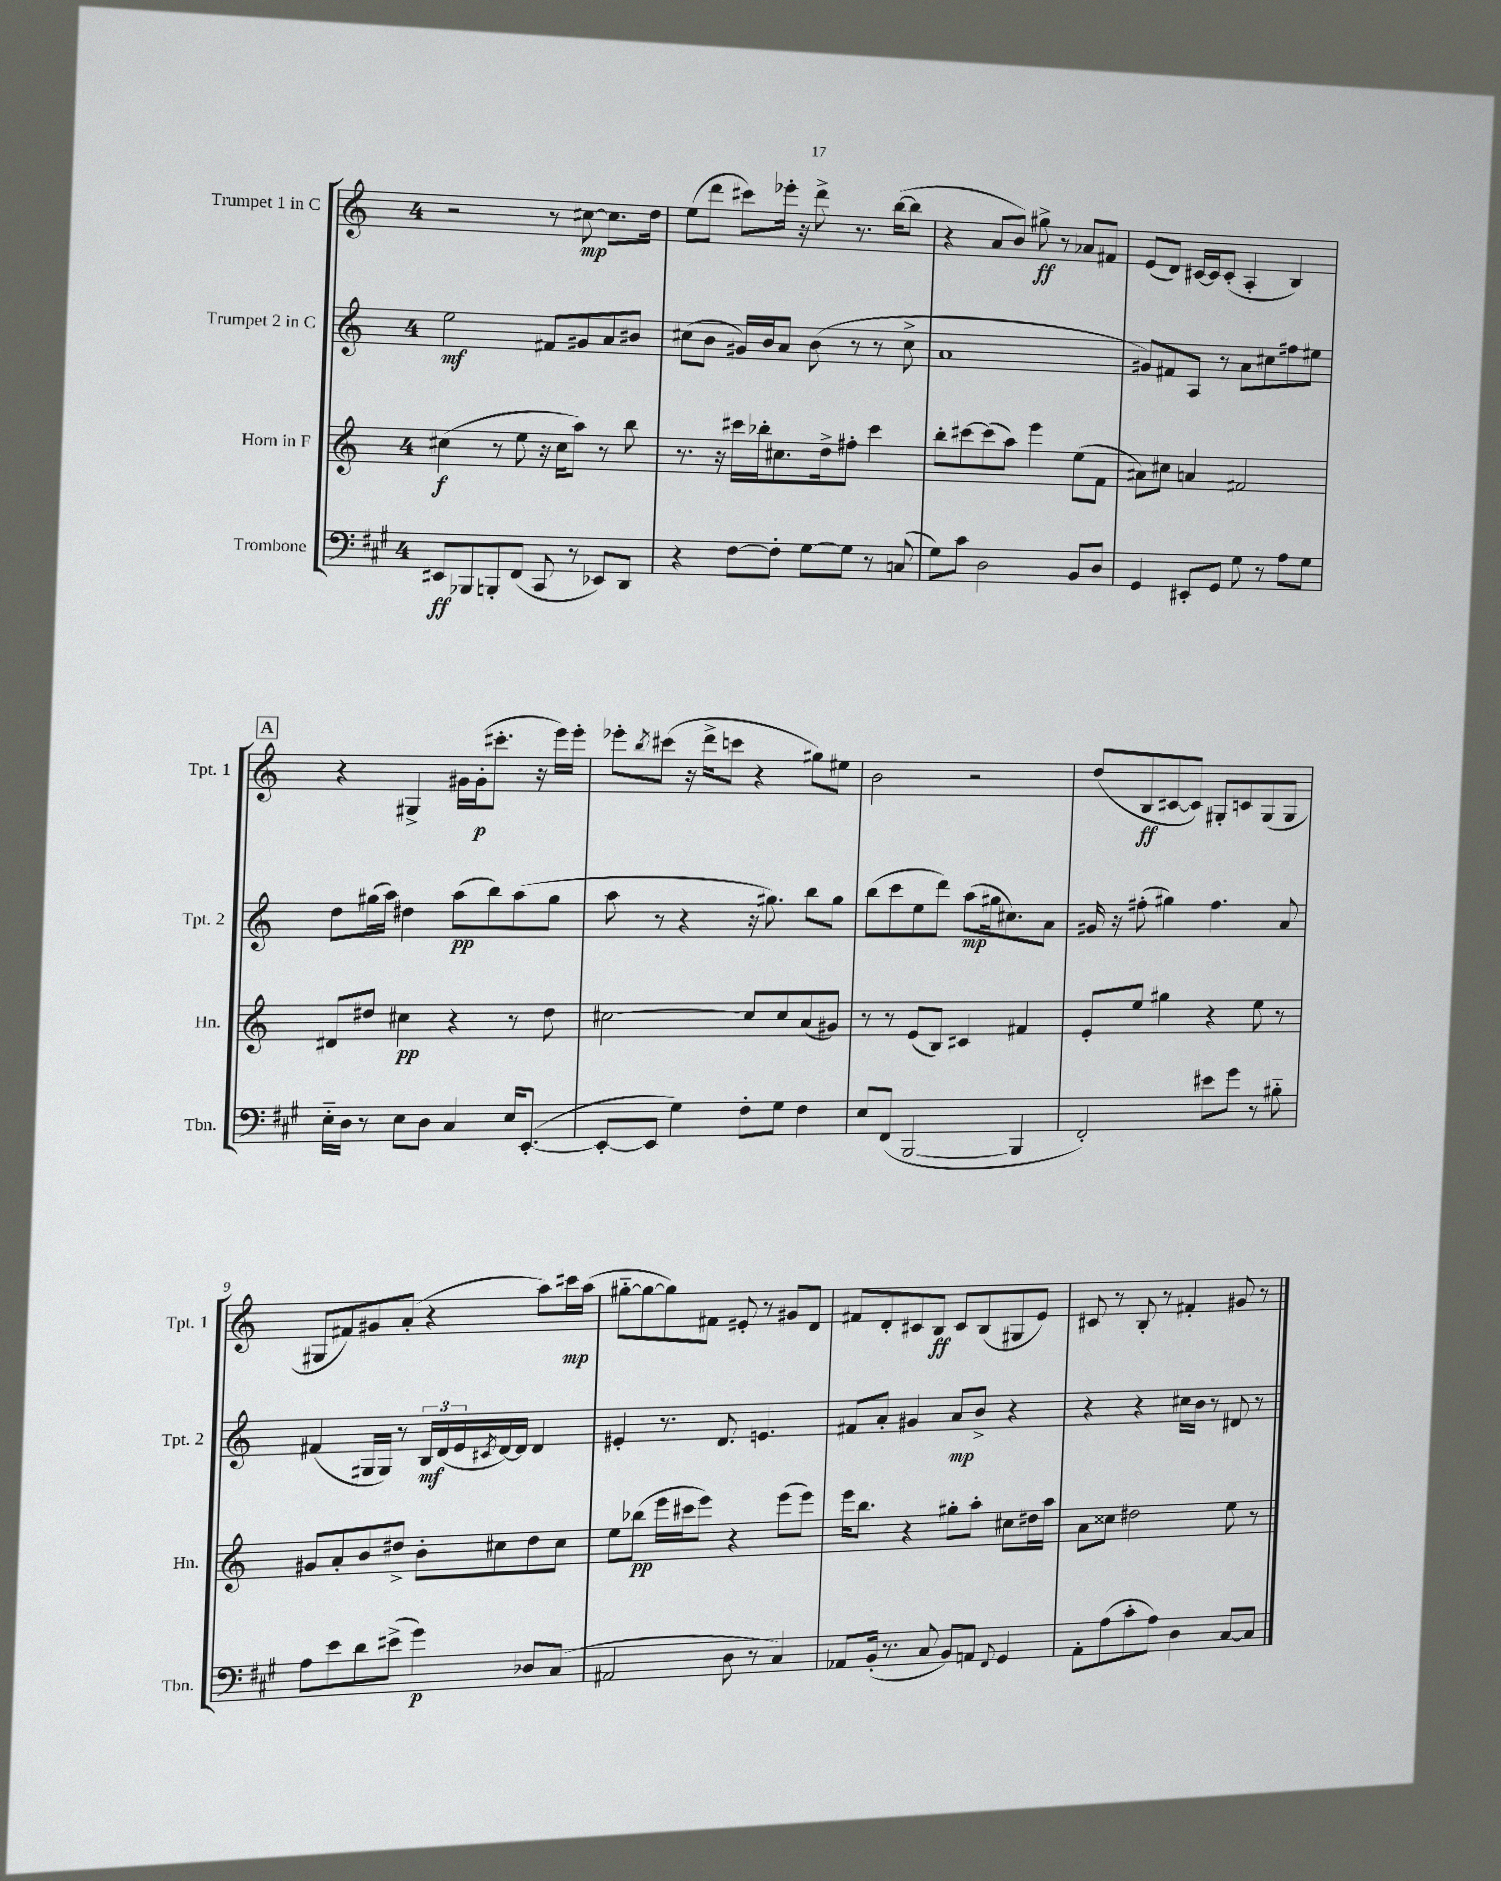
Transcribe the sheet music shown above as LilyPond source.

<<
\new StaffGroup <<
\new Staff = "s0" \with { instrumentName = "Trumpet 1 in C" shortInstrumentName = "Tpt. 1" } {
    \clef treble \key c \major \once \override Staff.TimeSignature.style = #'single-digit \time 4/4
    r2 r8 cis''8~\mp cis''8. d''16 |
    e''8( d'''8 cis'''8) ees'''16-. r16 d'''8-> r8. b''16~( b''8 |
    r4 a'8 b'8) gis''8->\ff r8 aes'8 fis'8 |
    e'8( d'8) cis'16~ cis'16 cis'8-.( a4-. b4) |
    \mark \markup { \box "A" } r4 gis4-> gis'16 gis'16-.\p( cis'''8.-. r16 e'''16) e'''16-. |
    ees'''8-. \acciaccatura { b''8 } cis'''8( r16 d'''16-> c'''8 r4 gis''8) eis''8 |
    b'2 r2 |
    d''8( b8\ff cis'8~ cis'8) gis8-. c'8 gis8( gis8 |
    gis8 fis'8) gis'8 a'8-.( r4 a''8) cis'''16\mp a''16( |
    gis''8~-_ gis''8~ gis''8) fis'8 eis'8-. r8 gis'8 d'8 |
    fis'8 d'8-. cis'8 b8\ff cis'8 b8( gis8 e'8) |
    cis'8 r8 b8-. r8 fis'4-. gis'8 r8 \bar "|." |
}
\new Staff = "s1" \with { instrumentName = "Trumpet 2 in C" shortInstrumentName = "Tpt. 2" } {
    \clef treble \key c \major \once \override Staff.TimeSignature.style = #'single-digit \time 4/4
    e''2\mf fis'8 gis'8 a'8 bis'8 |
    cis''8( b'8 gis'16) b'16 a'8 b'8( r8 r8 cis''8-> |
    a'1 |
    gis'8) fis'8 a8 r8 a'8 cis''8 fis''8 eis''8 |
    \mark \markup { \box "A" } d''8 gis''16( a''16) dis''4 a''8\pp( b''8) a''8( gis''8 |
    a''8 r8 r4 r16 gis''8.) b''8 gis''8 |
    b''8( c'''8 e''8 d'''8) a''8\mp( gis''16 cis''8.) a'8 |
    gis'16 r16 fis''8-.( gis''4) fis''4. a'8 |
    fis'4( gis16 gis16) r8 \tuplet 3/2 { b16\mf d'16( e'16 } \acciaccatura { cis'8 } d'16~) d'16 d'4 |
    eis'4-. r8. d'8. e'4. |
    fis'8 a'8-. gis'4 a'8\mp b'8-> r4 |
    r4 r4 cis''16 b'16 r8 dis'8 r8 \bar "|." |
}
\new Staff = "s2" \with { instrumentName = "Horn in F" shortInstrumentName = "Hn." } {
    \clef treble \key c \major \once \override Staff.TimeSignature.style = #'single-digit \time 4/4
    cis''4\f( r8 e''8 r16 cis''16 a''8) r8 b''8 |
    r8. r16 cis'''16 bes''16-. cis''8. d''16-> fis''8-. cis'''4 |
    b''8-. cis'''8~ cis'''8( a''8) e'''4 e''8( f'8 |
    ais'8) cis''8 a'4 fis'2 |
    \mark \markup { \box "A" } dis'8 dis''8 cis''4\pp r4 r8 dis''8 |
    cis''2~ cis''8 cis''8 a'8( gis'8) |
    r8 r8 e'8( b8) cis'4 fis'4 |
    e'8-. e''8 gis''4 r4 e''8 r8 |
    gis'8 a'8-. b'8 dis''8-> b'8-. cis''8 dis''8 cis''8 |
    e''8 bes''8\pp( e'''16 cis'''16 e'''8) r4 e'''8( e'''8) |
    e'''16 b''8. r4 gis''8-. a''8-. cis''8 dis''16 a''16 |
    a'8 cisis''8 dis''2 e''8 r8 \bar "|." |
}
\new Staff = "s3" \with { instrumentName = "Trombone" shortInstrumentName = "Tbn." } {
    \clef bass \key a \major \once \override Staff.TimeSignature.style = #'single-digit \time 4/4
    eis,8\ff bes,,8 b,,8-. fis,8( cis,8 r8 ees,8) d,8 |
    r4 fis8~ fis8-. gis8~ gis8 r8 c8( |
    gis8) cis'8 d2 b,8 d8 |
    gis,4 eis,8-. gis,8 gis8 r8 a8 gis8 |
    \mark \markup { \box "A" } e16-_ d16 r8 e8 d8 cis4 e16 e,8.~-.( |
    e,8~-. e,8 gis4) fis8-. gis8 fis4 |
    e8 fis,8( b,,2~ b,,4 |
    fis,2-.) eis'8 gis'8 r8 bis8-_ |
    a8 e'8 d'8 eis'8->( gis'4\p) des8 cis8( |
    ais,2 d8 r8 cis4) |
    aes,8 b,16-.( r8. cis8 b,8) a,8 \appoggiatura { fis,8 } gis,4 |
    a,8-. a8( cis'8-. a8) d4 cis8~ cis8 \bar "|." |
}
>>
>>
